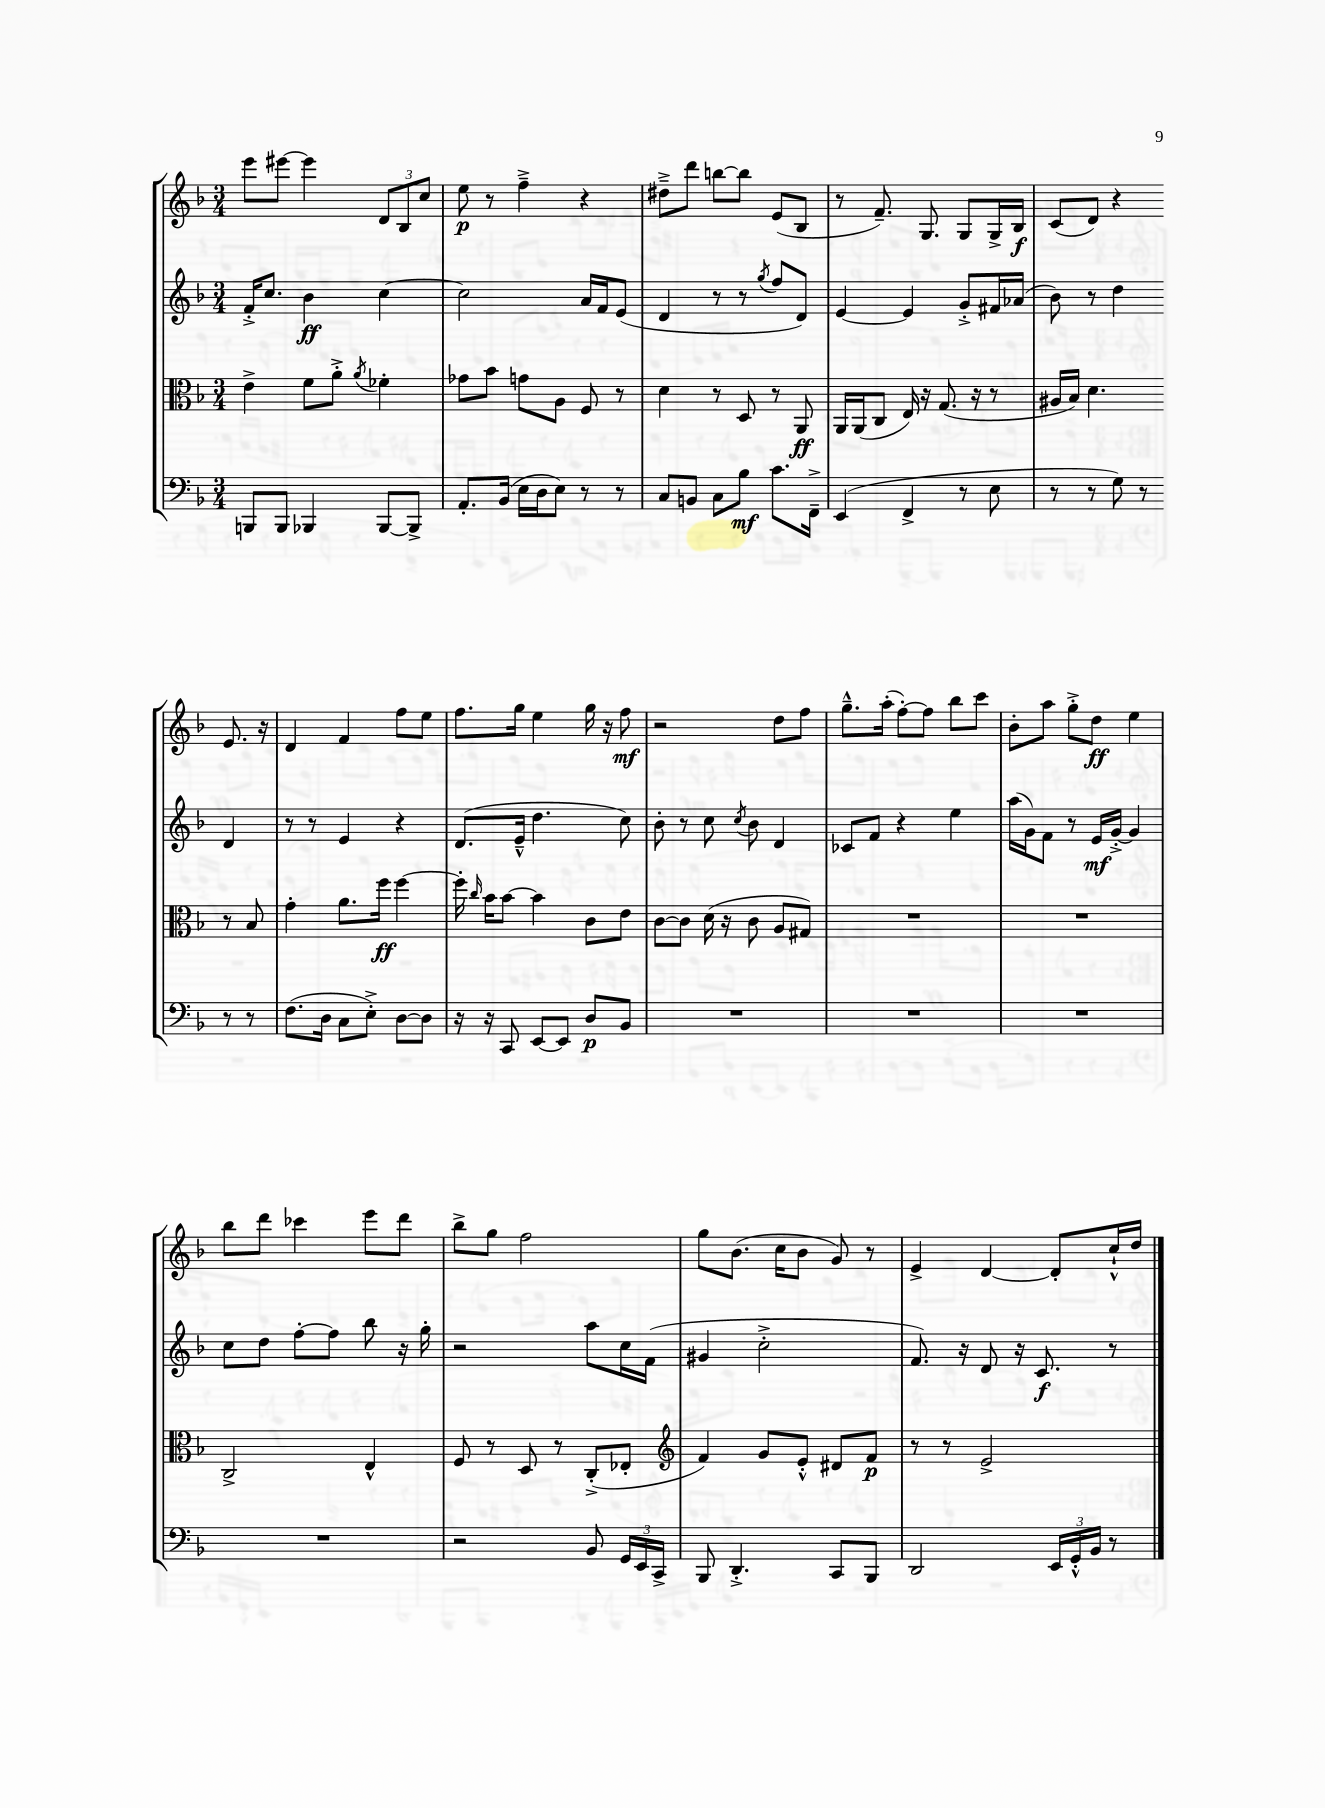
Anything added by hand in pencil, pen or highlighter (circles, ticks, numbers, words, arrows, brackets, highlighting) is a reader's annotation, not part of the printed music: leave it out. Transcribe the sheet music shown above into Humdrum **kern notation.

**kern	**kern	**kern	**kern
*staff4	*staff3	*staff2	*staff1
*clefF4	*clefC3	*clefG2	*clefG2
*k[b-]	*k[b-]	*k[b-]	*k[b-]
*M3/4	*M3/4	*M3/4	*M3/4
8BBB	4e^	16f'^	8eee
.	.	8.cc	.
8BBB	.	.	[8eee#
4BBB-	8f	4b-	4eee#]
.	8a'^	.	.
.	8qa	.	.
[8BBB-	4f-'	[4cc	12d
.	.	.	12B-
8BBB-^]	.	.	.
.	.	.	12cc
=	=	=	=
8.AA'	8g-	2cc]	8ee
.	8b-	.	8r
(16BB-	.	.	.
16E	8g	.	4ff~^
16D	.	.	.
8E)	8A	.	.
8r	8F	16a	4r
.	.	16f	.
8r	8r	(8e	.
=	=	=	=
8C	4d	4d	8dd#~^
8BB	.	.	8ddd
8C	8r	8r	[8bb
8B-	8D	8r	8bb]
.	.	8qgg	.
8.c	8r	8ff	(8e
.	8AA	8d)	8B-
16FF~^	.	.	.
=	=	=	=
(4EE	16AA	[4e	8r
.	(16AA	.	.
.	8C	.	8.f~)
4FF^	16E)	4e]	.
.	16r	.	8.G
.	(8.G	.	.
8r	.	8g'^	8G
.	16r	.	.
8E	8r	16f#	16G^
.	.	(16a-	16B-
=	=	=	=
8r	16A#	8b-)	(8c
.	16B-)	.	.
8r	4.d	8r	8d)
8G)	.	4dd	4r
8r	.	.	.
8r	8r	4d	8.e
8r	8B-	.	.
.	.	.	16r
=	=	=	=
(8.F	4g'	8r	4d
.	.	8r	.
16D	.	.	.
8C	8.a	4e	4f
8E'^)	.	.	.
.	16ff	.	.
[8D	[4ff	4r	8ff
8D]	.	.	8ee
=	=	=	=
16r	16ff']	(8.d	8.ff
.	16qqcc	.	.
16r	16b-	.	.
8CC	[8b-	.	.
.	.	16e~^^	16gg
[8EE	4b-]	4.dd	4ee
8EE]	.	.	.
8D	8c	.	16gg
.	.	.	16r
8BB-	8e	8cc)	8ff
=	=	=	=
2.r	[8c	8b-'	2r
.	8c]	8r	.
.	(16d	8cc	.
.	16r	.	.
.	.	8qcc	.
.	8c	8b-	.
.	8A	4d	8dd
.	8G#)	.	8ff
=	=	=	=
2.r	2.r	8c-	8.gg~^^
.	.	8f	.
.	.	.	(16aa'
.	.	4r	[8ff')
.	.	.	8ff]
.	.	4ee	8bb-
.	.	.	8ccc
=	=	=	=
2.r	2.r	(16aa	8b-'
.	.	16g)	.
.	.	8f	8aa
.	.	8r	8gg'^
.	.	16e	8dd
.	.	[16g'^	.
.	.	4g]	4ee
=	=	=	=
2.r	2C^	8cc	8bb-
.	.	8dd	8ddd
.	.	[8ff'	4ccc-
.	.	8ff]	.
.	4E^^	8bb-	8eee
.	.	16r	8ddd
.	.	16gg'	.
=	=	=	=
2r	8F	2r	8bb-^
.	8r	.	8gg
.	8D	.	2ff
.	8r	.	.
8BB-	(8C'^	8aa	.
24GG	8E-'	16cc	.
24EE	.	.	.
.	.	(16f	.
24CC^	.	.	.
=	=	=	=
*	*clefG2	*	*
8BBB-	4f)	4g#	8gg
4.DD'^	.	.	(8.b-
.	8g	2cc'^	.
.	.	.	16cc
.	8e'^^	.	8b-
8CC	8d#	.	8g)
8BBB-	8f	.	8r
=	=	=	=
2DD	8r	8.f)	4e^
.	8r	.	.
.	.	16r	.
.	2e^	8d	[4d
.	.	16r	.
.	.	8.c	.
24EE	.	.	8d']
24GG'^^	.	.	.
24BB-	.	.	.
8r	.	8r	16cc`^^
.	.	.	16dd
==	==	==	==
*-	*-	*-	*-
